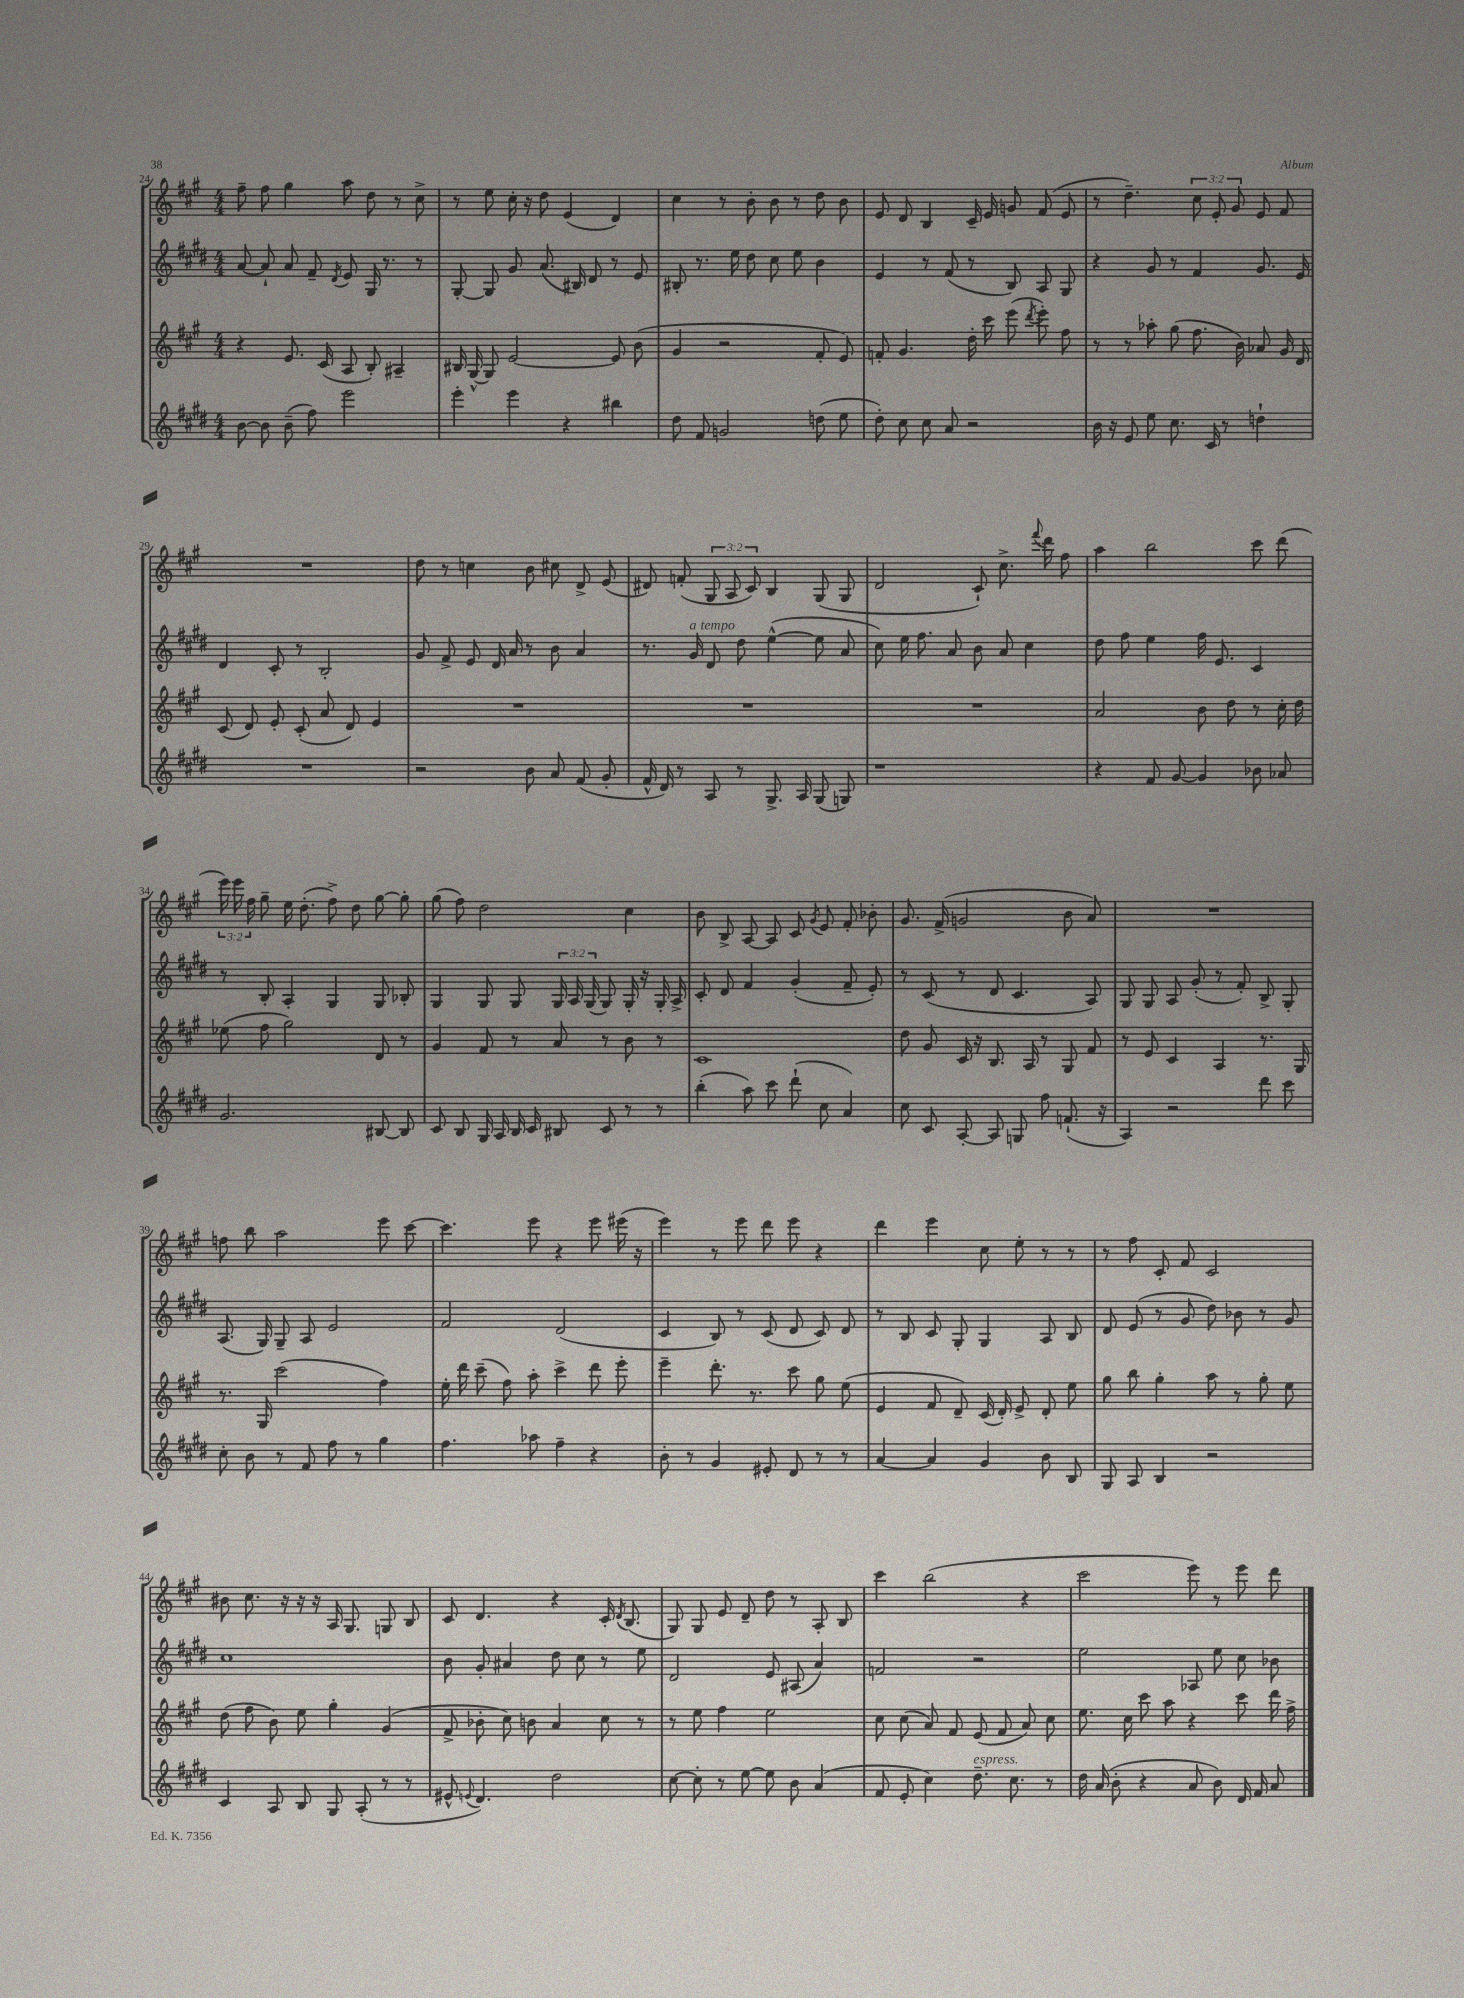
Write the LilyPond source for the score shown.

<<
\new StaffGroup <<
\new Staff = "s0" {
    \clef treble \key a \major \numericTimeSignature \time 4/4 \override Staff.TupletNumber.text = #tuplet-number::calc-fraction-text
    \autoBeamOff fis''8-- fis''8 gis''4 a''8 d''8 r8 cis''8-> |
    r8 e''8 cis''16-. r16 d''8 e'4( d'4) |
    cis''4 r8 b'8-. b'8 r8 d''8 b'8 |
    e'8 d'8 b4 cis'16-- e'16 g'8 fis'8( e'8 |
    r8 d''4.--) \tuplet 3/2 { cis''8 e'8-. gis'8 } e'8 fis'8 |
    R1 |
    d''8 r8 c''4 b'8 cis''8 d'8-> e'8( |
    dis'8) f'8-.( \tuplet 3/2 { gis8 a8 cis'8) } b4 gis8( gis8 |
    d'2 cis'8-!) cis''8.-> \appoggiatura { fis'''8 } d'''16 fis''8 |
    a''4 b''2 cis'''8 d'''8( |
    \tuplet 3/2 { e'''16) e'''16 fis''16 } gis''8-- e''16 d''8.-.( fis''8->) d''8 gis''8~ gis''8-. |
    gis''8( fis''8) d''2 cis''4 |
    b'8 b8-> a8~ a8 cis'8 \acciaccatura { gis'8 } e'8 fis'8-. bes'8-. |
    gis'8. fis'16->( g'2 b'8 a'8) |
    R1 |
    f''8 b''8 a''2 e'''8 cis'''8~ |
    cis'''4. e'''8 r4 e'''8 eis'''16( r16 |
    e'''4) r8 e'''8 d'''8 e'''8 r4 |
    d'''4 e'''4 cis''8 e''8-. r8 r8 |
    r8 fis''8 cis'8-. fis'8 cis'2 |
    bis'8 cis''8. r16 r16 r16 a16 gis8. g8 b8 |
    cis'8 d'4. r4 cis'16-. \acciaccatura { d'8 } b8.( |
    gis8) gis8 e'8 d'8-- d''8 r8 a8-. b8 |
    cis'''4 b''2( r4 |
    cis'''2 e'''8) r8 e'''8 d'''8 \bar "|." |
}
\new Staff = "s1" {
    \clef treble \key e \major \numericTimeSignature \time 4/4 \override Staff.TupletNumber.text = #tuplet-number::calc-fraction-text
    \autoBeamOff a'8~ a'8-! a'8 fis'8-- \acciaccatura { dis'8 } e'8 gis16 r8. r8 |
    gis8~-. gis8 gis'8 a'8.( bis16) dis'8 r8 e'8 |
    bis8-. r8. e''16 dis''8 cis''8 e''8 b'4 |
    e'4 r8 fis'8( r8 b8) a8 gis8 |
    r4 gis'8 r8 fis'4 gis'8. e'16 |
    dis'4 cis'8-. r8 b2-. |
    gis'8 fis'8-> e'8 dis'16 a'16 r8 b'8 a'4 |
    r8. gis'16^\markup { \italic "a tempo" } dis'8 dis''8 e''4~-^( e''8 a'8 |
    cis''8) e''16 fis''8. a'8 b'8 a'8 cis''4 |
    dis''8 fis''8 e''4 fis''16 e'8. cis'4 |
    r8 b8-. a4-. gis4 gis8 bes8-. |
    gis4 gis8 gis8 \tuplet 3/2 { gis16 a16 gis16( } gis8) gis16-. r16 gis16-. a16-> |
    cis'8-. dis'8 fis'4 gis'4-.( fis'8-- e'8-.) |
    r8 cis'8( r8 dis'8 cis'4. a8) |
    gis8 gis8 a8 gis'8-.( r8 fis'8-.) b8-> gis8-. |
    a8.( gis16) gis8-- a8 e'2 |
    fis'2 dis'2( |
    cis'4 b8) r8 cis'8( dis'8 cis'8) dis'8 |
    r8 b8 cis'8 gis8-. gis4 a8 b8 |
    dis'8 e'8( r8 gis'8 dis''8) bes'8 r8 gis'8 |
    cis''1 |
    b'8 gis'8-. ais'4 dis''8 cis''8 r8 e''8 |
    dis'2 e'8 ais8( a'4) |
    f'2 r2 |
    e''2 aes8 e''8 cis''8 bes'8 \bar "|." |
}
\new Staff = "s2" {
    \clef treble \key a \major \numericTimeSignature \time 4/4
    \autoBeamOff r4 e'8. cis'16( a8 b8-.) ais4-- |
    bis16 gis16~-^ gis8 e'2~ e'8 b'8( |
    gis'4 r2 fis'8-. e'8) |
    f'8-. gis'4. d''16-. cis'''16 e'''8( \acciaccatura { d'''8 } e'''8-.) fis''8 |
    r8 r8 aes''8-. gis''8( fis''8. b'16) aes'8 gis'16 d'16 |
    cis'8( d'8) e'8-. cis'8-.( a'8 d'8) e'4 |
    R1 |
    R1 |
    R1 |
    a'2 b'8 d''8 r8 cis''16-. d''16 |
    ees''8( fis''8 gis''2) d'8 r8 |
    gis'4 fis'8 r8 a'8 r8 b'8 r8 |
    cis'1 |
    d''8 gis'8 cis'16 r16 b8. a16 r8 gis8 fis'8 |
    r8 e'8 cis'4 a4 r8. gis16 |
    r8. gis16 cis'''2( fis''4) |
    e''16-. d'''16 cis'''8--( fis''8) a''8-. cis'''4-> d'''8 e'''8-. |
    e'''4-- d'''8.-. r8. cis'''8 gis''8 e''8( |
    e'4 fis'8 d'8--) cis'16( d'16-.) e'8-> d'8-. e''8 |
    gis''8 b''8 gis''4-. a''8 r8 gis''8-. e''8 |
    d''8( fis''8 b'8) e''8 gis''4-. gis'4( |
    fis'8-> bes'8-. cis''8) b'8 a'4 cis''8 r8 |
    r8 e''8 fis''4 e''2 |
    cis''8 cis''8( a'8) fis'8 e'8( fis'8 a'8) cis''8 |
    e''8. cis''16 cis'''8 a''8 r4 cis'''8 d'''16 fis''16-> \bar "|." |
}
\new Staff = "s3" {
    \clef treble \key e \major \numericTimeSignature \time 4/4
    \autoBeamOff b'8~ b'8 b'8--( fis''8) e'''2 |
    e'''4-. e'''4 r4 bis''4 |
    dis''8 fis'8 g'2 d''8( e''8 |
    dis''8-.) cis''8 cis''8 a'8 r2 |
    b'16 r16 e'8 e''8 cis''8. cis'16 r8 d''4-! |
    R1 |
    r2 b'8 a'8 fis'8( gis'8-. |
    fis'16-^ dis'16) r8 a8 r8 gis8.-> a16 gis8( g8) |
    r1 |
    r4 fis'8 gis'8~ gis'4 bes'8 aes'8 |
    gis'2. bis8~ bis8 |
    cis'8 b8 gis16 a16 b16 cis'16 bis8 cis'8 r8 r8 |
    b''4-.( a''8) cis'''8 dis'''8-!( cis''8 a'4) |
    cis''8 cis'8 a8~-. a8 g8 fis''8 f'8.-!( r16 |
    a4) r2 dis'''8 cis'''8 |
    cis''8-. b'8 r8 fis'8 fis''8 r8 gis''4 |
    fis''4. aes''8 fis''4-- r4 |
    b'8-. r8 gis'4 eis'8-. dis'8 r8 r8 |
    a'4~ a'4 gis'4 b'8 b8 |
    gis8 a8 b4 r2 |
    cis'4 a8 b8 gis8 a8-.( r8 r8 |
    eis'8-^ \appoggiatura { e'8 } dis'4.) dis''2 |
    cis''8~ cis''8-. r8 e''8~ e''8 b'8 a'4( |
    fis'8 e'8-. cis''4) dis''8.--^\markup { \italic "espress." } cis''8. r8 |
    dis''16 a'16( b'8-. r4 a'8 b'8) dis'16 fis'16 a'8 \bar "|." |
}
>>
>>
\layout { \context { \Score currentBarNumber = #24 } }
